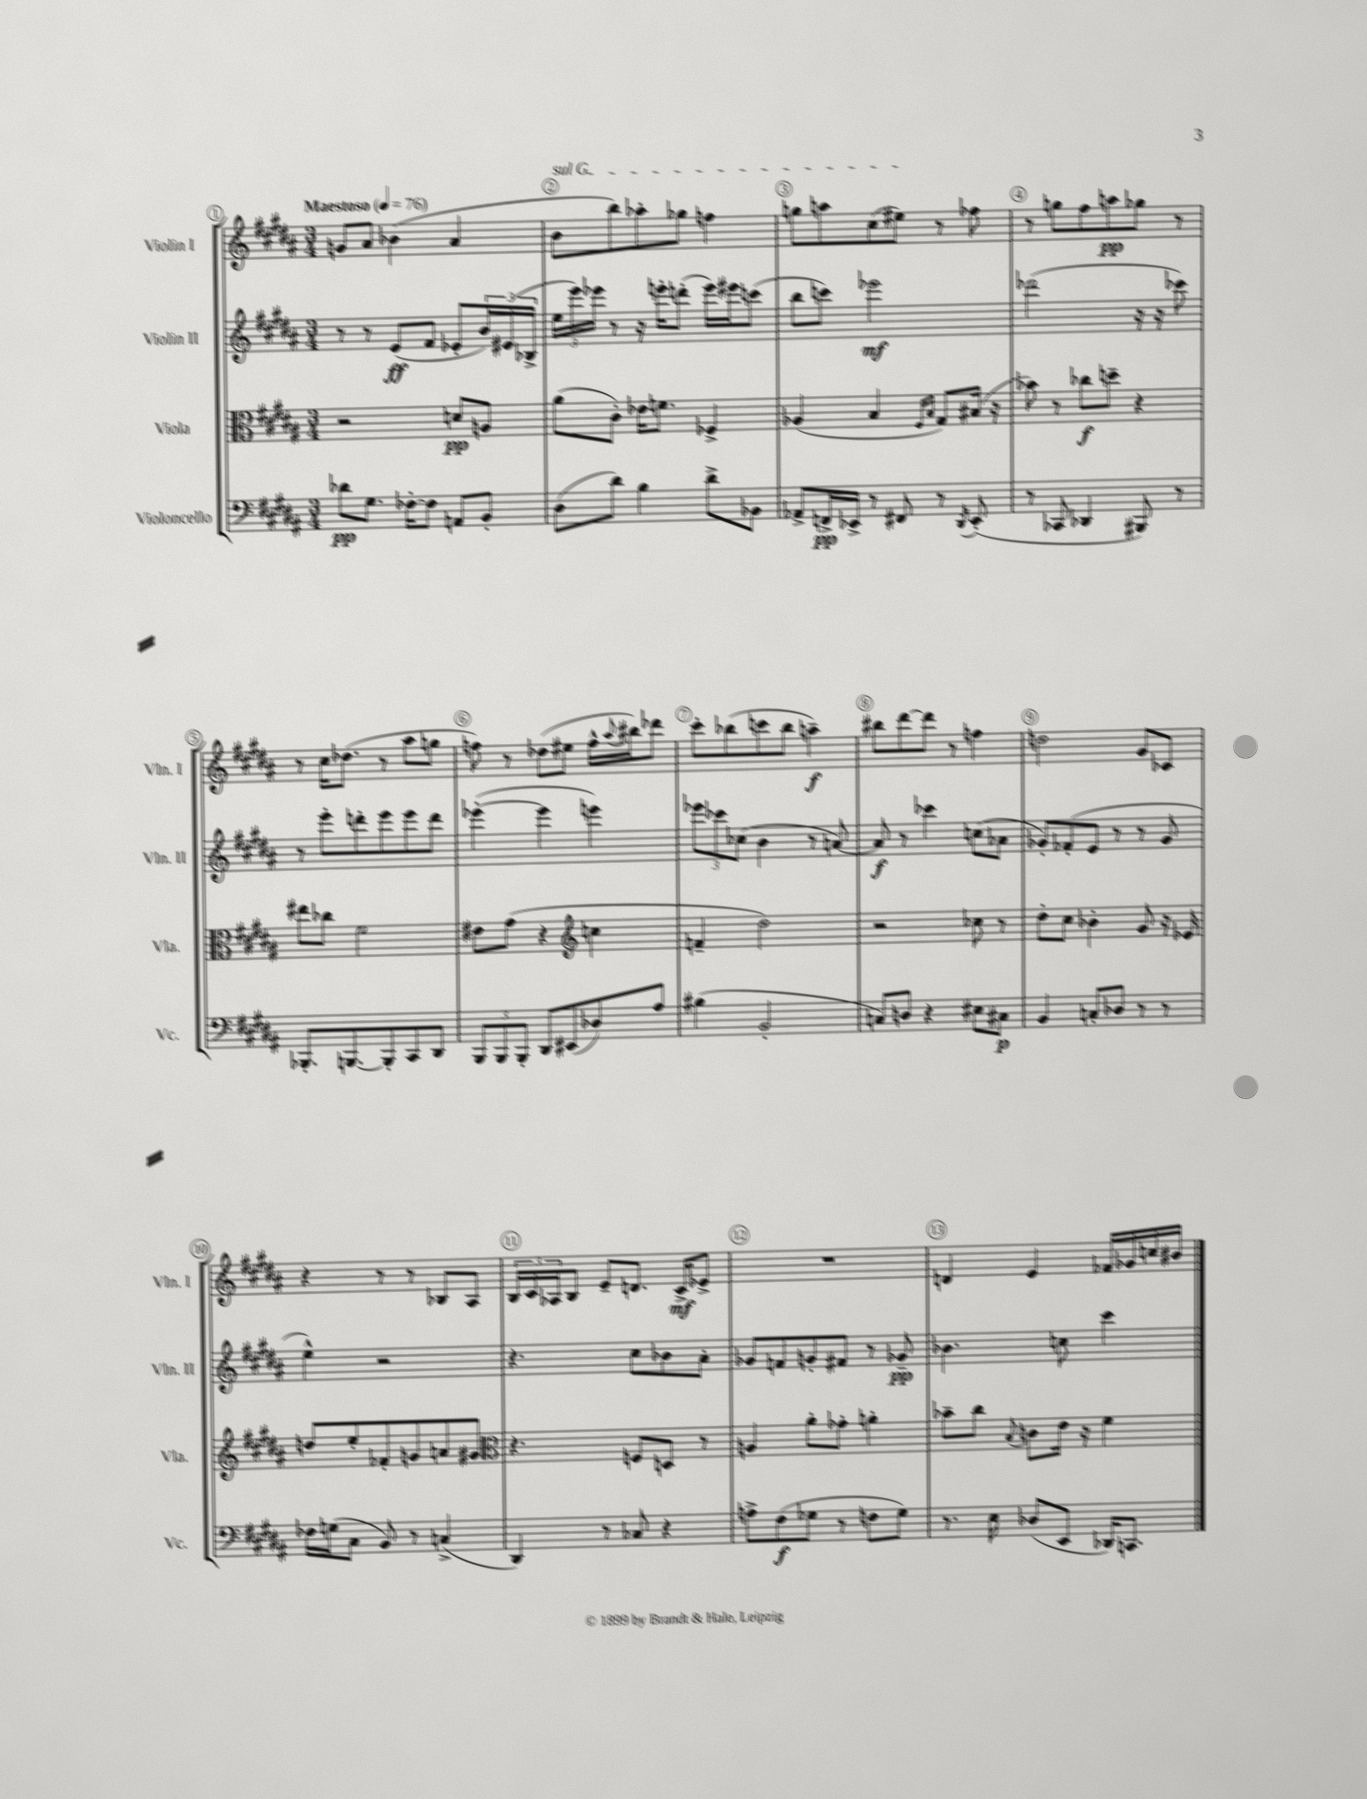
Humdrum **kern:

**kern	**dynam	**kern	**dynam	**kern	**dynam	**kern	**dynam
*part4	*part4	*part3	*part3	*part2	*part2	*part1	*part1
*staff4	*staff4	*staff3	*staff3	*staff2	*staff2	*staff1	*staff1
*I"Violoncello	*	*I"Viola	*	*I"Violin II	*	*I"Violin I	*
*I'Vc.	*	*I'Vla.	*	*I'Vln. II	*	*I'Vln. I	*
*clefF4	*	*clefC3	*	*clefG2	*	*clefG2	*
*k[f#c#g#d#a#]	*	*k[f#c#g#d#a#]	*	*k[f#c#g#d#a#]	*	*k[f#c#g#d#a#]	*
*M3/4	*	*M3/4	*	*M3/4	*	*M3/4	*
*MM76	*	*MM76	*	*MM76	*	*MM76	*
=1	=1	=1	=1	=1	=1	=1	=1
!	!	!	!	!	!	!LO:TX:a:B:t=Maestoso	!
8d-X\L	pp	2r	.	8r	.	8gn/L	.
8.G#\J	.	.	.	8r	.	8a#/J	.
.	.	.	.	(8e/L	ff	(4b-X\	.
[16F-X'\KL	.	.	.	.	.	.	.
8F-\J]	.	.	.	8f#/J	.	.	.
8AAn/L	.	8dn/L	pp	8e-X'/L	.	4a#/	.
8BB'/J	.	8An/J	.	24b/L)	.	.	.
.	.	.	.	(24e#X/	.	.	.
.	.	.	.	24B-X^/JJ	.	.	.
=2	=2	=2	=2	=2	=2	=2	=2
!	!	!	!	!	!	!LO:TX:a:i:t=sul G	!
(8D#\L	.	(8a#\L	.	24ee\LL	.	8b\L	.
.	.	.	.	24eee\)	.	.	.
.	.	.	.	24eee-X\JJ	.	.	.
8d#\J)	.	8c#'\J)	.	8r	.	8bb\)	.
4B\	.	16e-X\KL	.	16r	.	8aa-X'\	.
.	.	8.fn\J	.	16eeen'\KL	.	.	.
.	.	.	.	(8dddn'\J	.	8gg-X\J	.
8d#^\L	.	4F-X^/	.	16eee\LL)	.	4ffn\	.
.	.	.	.	16eee#X\J	.	.	.
8BB-X\J	.	.	.	(8cccn\J	.	.	.
=3	=3	=3	=3	=3	=3	=3	=3
8AA-X^/L	.	(4A-X/	.	8bb\L	.	8ggn\L	.
16FFn^/L	pp	.	.	8cccn\J)	.	8aan\	.
16EE-X^/JJ	.	.	.	.	.	.	.
8r	.	4B/	.	2eee-X\	mf	(8cc#\	.
8FF#X/	.	.	.	.	.	8ee#X\J)	.
.	.	16qqF#/LL	.	.	.	.	.
.	.	16qqB/JJ	.	.	.	.	.
8r	.	8G#/L)	.	.	.	8r	.
8qDD#/	.	.	.	.	.	.	.
(8EE-'/	.	(16B#X/Jk	.	.	.	8ff-X\	.
.	.	16r	.	.	.	.	.
=4	=4	=4	=4	=4	=4	=4	=4
8r	.	8b-X\)	.	(2ddd-X\	.	8r	.
8CC-X/	.	8r	.	.	.	8ggn\L	.
4DD-X/	.	8cc-X\L	f	.	.	8ff#\	.
.	.	8ddn~\J	.	.	.	8aan\	pp
8BBB#X/)	.	4r	.	16r	.	8gg-X\J	.
.	.	.	.	16r	.	.	.
8r	.	.	.	8ccc-X\)	.	8r	.
!!LO:LB:g=z
=5	=5	=5	=5	=5	=5	=5	=5
8.BBB-X'/L	.	8ee#X\L	.	8r	.	8r	.
.	.	8cc-X\J	.	8eee'\L	.	16cc#\KL	.
[8.BBBn/	.	.	.	.	.	(8.dd-X\J	.
.	.	2f#\	.	8dddn'\	.	.	.
8BBB'/]	.	.	.	8eee\	.	8r	.
8CC#/	.	.	.	8eee\	.	8aa#\L	.
8DD#/J	.	.	.	8ddd\J	.	8ggn\J	.
=6	=6	=6	=6	=6	=6	=6	=6
12BBB/L	.	8e#X\L	.	([4eee-X'\	.	8ffn\)	.
12BBB/	.	.	.	.	.	.	.
.	.	(8g#\J	.	.	.	8r	.
12BBB'/J	.	.	.	.	.	.	.
8DD#/L	.	4r	.	4eee-\]	.	(8dd-X\L	.
(8EE#X/	.	.	.	.	.	8ee#X\J	.
*	*	*clefG2	*	*	*	*	*
8D-X/)	.	4ccn\	.	4eeen\)	.	16ff^^\LL	.
.	.	.	.	.	.	8qqaa#/	.
.	.	.	.	.	.	16bb#X\J)	.
8A#/J	.	.	.	.	.	8ddd-X\J	.
=7	=7	=7	=7	=7	=7	=7	=7
(4B#X\	.	4fn~/	.	12eee-X\L	.	8ccc#'\L	.
.	.	.	.	12ccc-X\	.	.	.
.	.	.	.	.	.	(8bb-X\	.
.	.	.	.	(12cc-X\J	.	.	.
2BB'/	.	2dd#\)	.	4b\	.	8cccn\	.
.	.	.	.	.	.	8bb-\J	.
.	.	.	.	8r	.	4aan~\)	f
.	.	.	.	[8an/)	.	.	.
=8	=8	=8	=8	=8	=8	=8	=8
8Cn/L)	.	2r	.	8a/]	f	8bb#X\L	.
8Dn/J	.	.	.	8r	.	[8ddd#\	.
4r	.	.	.	4ccc-X\	.	8ddd#\J]	.
.	.	.	.	.	.	8r	.
8E#X\L	.	8cc-X\	.	(8ccn\L	.	4ffn\	.
8C#X\J	p	8r	.	8a-X\J	.	.	.
=9	=9	=9	=9	=9	=9	=9	=9
4BB/	.	8dd#'\L	.	8g-X'/L)	.	2ddn\	.
.	.	8cc#\J	.	(8f-X'/	.	.	.
8Cn'/L	.	4b-X'\	.	8e/J	.	.	.
8D-X/J	.	.	.	8r	.	.	.
8r	.	8g#/	.	8r	.	8g#/L	.
8r	.	16r	.	8g-/	.	8c-X/J	.
.	.	16e-X/	.	.	.	.	.
!!LO:LB:g=z
=10	=10	=10	=10	=10	=10	=10	=10
16F-X\LL	.	8ddn/L	.	4ee^^\)	.	4r	.
(16Gn\J	.	.	.	.	.	.	.
8C#\J	.	8ee'/	.	.	.	.	.
8BB/)	.	8f-X'/	.	2r	.	8r	.
8r	.	8gn/	.	.	.	8r	.
(4Cn^/	.	8an/	.	.	.	8B-X/L	.
.	.	8g#X/J	.	.	.	8A#/J	.
=11	=11	=11	=11	=11	=11	=11	=11
*	*	*clefC3	*	*	*	*	*
4DD#/)	.	4.r	.	4.r	.	24B/LL	.
.	.	.	.	.	.	24c#/	.
.	.	.	.	.	.	24A-X/J	.
.	.	.	.	.	.	8B/J	.
8r	.	.	.	.	.	8e~/L	.
8C-X/	.	8Fn/L	.	8cc#\L	.	8.dn/J	.
4r	.	8Dn/J	.	8b-X\	.	.	.
.	.	.	.	.	.	16c#^/KL	mf
.	.	8r	.	8a#'\J	.	8e-X^/J	.
=12	=12	=12	=12	=12	=12	=12	=12
8An^\L	.	4An/	.	8g-X/L	.	2.r	.
(8F#\	f	.	.	8fn/	.	.	.
8G-X\J	.	8a#'\L	.	8gn'/	.	.	.
8r	.	8g-X'\J	.	8f#X/J	.	.	.
8Fn\L	.	4an'\	.	8r	.	.	.
8G-\J)	.	.	.	8g-X~/	pp	.	.
=13	=13	=13	=13	=13	=13	=13	=13
8.r	.	8b-X~\L	.	4.b-X\	.	4dn/	.
.	.	8cc#\J	.	.	.	.	.
16E\	.	.	.	.	.	.	.
.	.	8qqB/	.	.	.	.	.
(8D-X/L	.	8cn\L	.	.	.	4e/	.
8EE/J	.	16e\Jk	.	8ccn\	.	.	.
.	.	16r	.	.	.	.	.
16DD-X/KL)	.	4f#\	.	4ccc#\	.	16f-X/LL	.
8.CCn/J	.	.	.	.	.	16g-X/	.
.	.	.	.	.	.	16ccn/	.
.	.	.	.	.	.	16b#X/JJ	.
==	==	==	==	==	==	==	==
*-	*-	*-	*-	*-	*-	*-	*-
